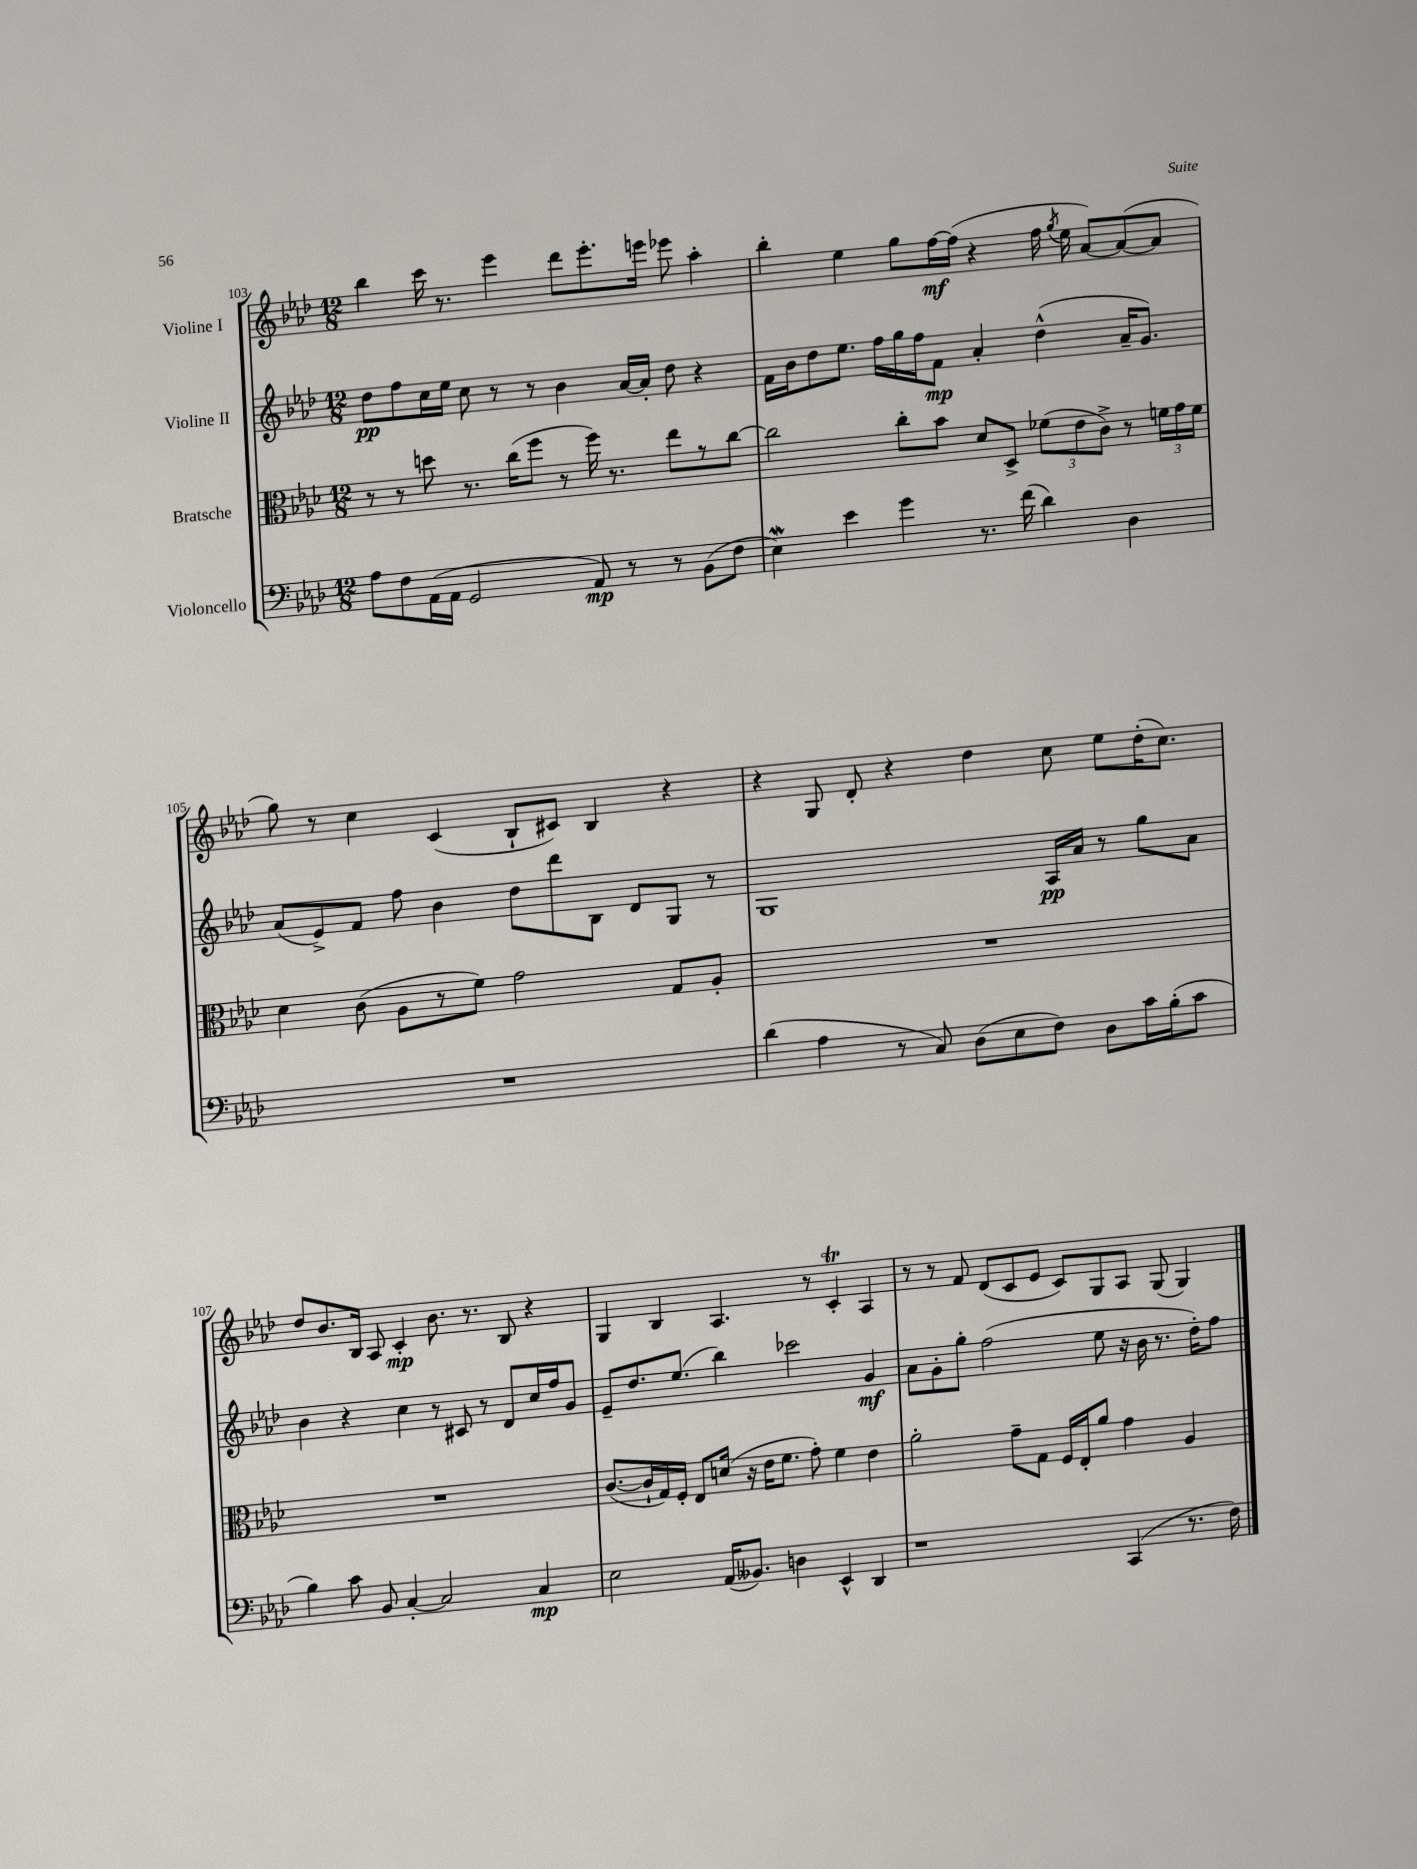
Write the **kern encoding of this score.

**kern	**kern	**kern	**kern
*staff4	*staff3	*staff2	*staff1
*clefF4	*clefC3	*clefG2	*clefG2
*k[b-e-a-d-]	*k[b-e-a-d-]	*k[b-e-a-d-]	*k[b-e-a-d-]
*M12/8	*M12/8	*M12/8	*M12/8
8A-\L	8r	8dd-\L	4bb-\
8F\	8r	8ff\	.
(16AA-\L	8dd\	16cc\L	16ccc\
16AA-\JJ	.	16ee-\JJ	8.r
2GG/	8.r	8cc\	.
.	.	8r	4eee-\
.	(16cc\LK	.	.
.	8ff\J	8r	.
.	8r	4b-\	8ddd-\L
8AA-/)	16ff\)	.	8.eee-'\
.	8.r	.	.
8r	.	[16a-/LL	.
.	.	16a-'/]JJ	16eee\Jk
8r	8ee-\L	8dd-\	8eee-\
(8BB-\L	8r	4r	4aa-'\
8F\J	[8cc\J	.	.
=	=	=	=
4E-\)	2cc\]	16f\LL	4bb-'\
.	.	16b-\J	.
.	.	8dd-\	.
4e-\	.	8.ee-\J	4ee-\
.	.	16ff\LL	.
4g\	8cc'\L	16gg\	8gg\L
.	.	16ff\J	.
.	8b-\J	8f\J	[16ff\L
.	.	.	(16ff\]JJ
8.r	8d-/L	4a-'/	4r
.	8D-^/J	.	.
(16f\	.	.	.
4d-\)	(12f-\L	(4dd-^^\	16ff\
.	.	.	8qgg/
.	.	.	16ee-\
.	12e-\	.	.
.	.	.	[8a-/L)
.	12c^\J)	.	.
4D-\	8r	16a-~/LK	(8a-/_
.	.	8.g/J)	.
.	24f\LL	.	8a-/]J
.	24g\	.	.
.	24f\JJ	.	.
=	=	=	=
1.r	4d-\	(8a-/L	8gg\)
.	.	8e-^/)	8r
.	(8c\	8f/J	4cc\
.	8A-\L	8ff\	.
.	8r	4b-\	(4c/
.	8f\J)	.	.
.	2g\	8dd-\L	8B-`/L
.	.	8ddd-\	8c#/J)
.	.	8B-\J	4B-/
.	.	8d-/L	.
.	8G/L	8G/J	4r
.	8A-'/J	8r	.
=	=	=	=
(4d-\	1.r	1G	4r
4A-\	.	.	8G/
.	.	.	8d-'/
8r	.	.	4r
8C/)	.	.	.
(8D-\L	.	.	4dd-\
8E-\	.	.	.
8F\J)	.	16A-/LL	8cc\
.	.	16a-/JJ	.
8D-\L	.	8r	8ee-\L
16c\L	.	8gg\L	(16dd-'\K
(16B-'\J	.	.	8.cc\J)
8c\J	.	8a-\J	.
=	=	=	=
4B-\)	1.r	4b-\	8dd-/L
.	.	.	8.b-/
8c\	.	4r	.
.	.	.	16B-/Jk
8BB-/	.	.	8A-/
[4C'/	.	4cc\	4c'/
2C/]	.	8r	8.b-\
.	.	8c#/	.
.	.	.	8.r
.	.	8r	.
.	.	8d-/L	8B-/
4C/	.	16cc/L	4r
.	.	16ff/J	.
.	.	8g/J	.
=	=	=	=
2E-\	([8.c/L	8e-~/L	4G/
.	.	8.dd-/	.
.	16c`/]L	.	.
.	16G/)	.	4B-/
.	16F'/JJ	(8.ee-/J	.
.	8E-/L	.	.
(16AA-/LK	(16d/Jk	4bb-\)	4.A-/
8.BB--/J)	16r	.	.
.	16e-\LK	.	.
.	8.f\J	.	.
4D\	.	2ccc-\	.
.	8g'\)	.	8r
4EE-^^/	4f\	.	4c'/
4DD-/	4e-\	4g/	4A-/
=	=	=	=
1r	2a-'\	8a-\L	8r
.	.	8g'\	8r
.	.	8gg'\J	8f/
.	.	(2ff\	(8d-/L
.	8g~\L	.	8c/
.	8G\J	.	8e-/J
.	16F/LL	.	8c/L)
.	16E-'/J	.	.
.	8a-/J	8ee-\	8G/
(4CC/	4g\	16r	8A-/J
.	.	16b-\	.
.	.	8.r	(8G/
8.r	4A-/	.	4G/)
.	.	16dd-'\LK)	.
.	.	8ff\J	.
16F\)	.	.	.
==	==	==	==
*-	*-	*-	*-
